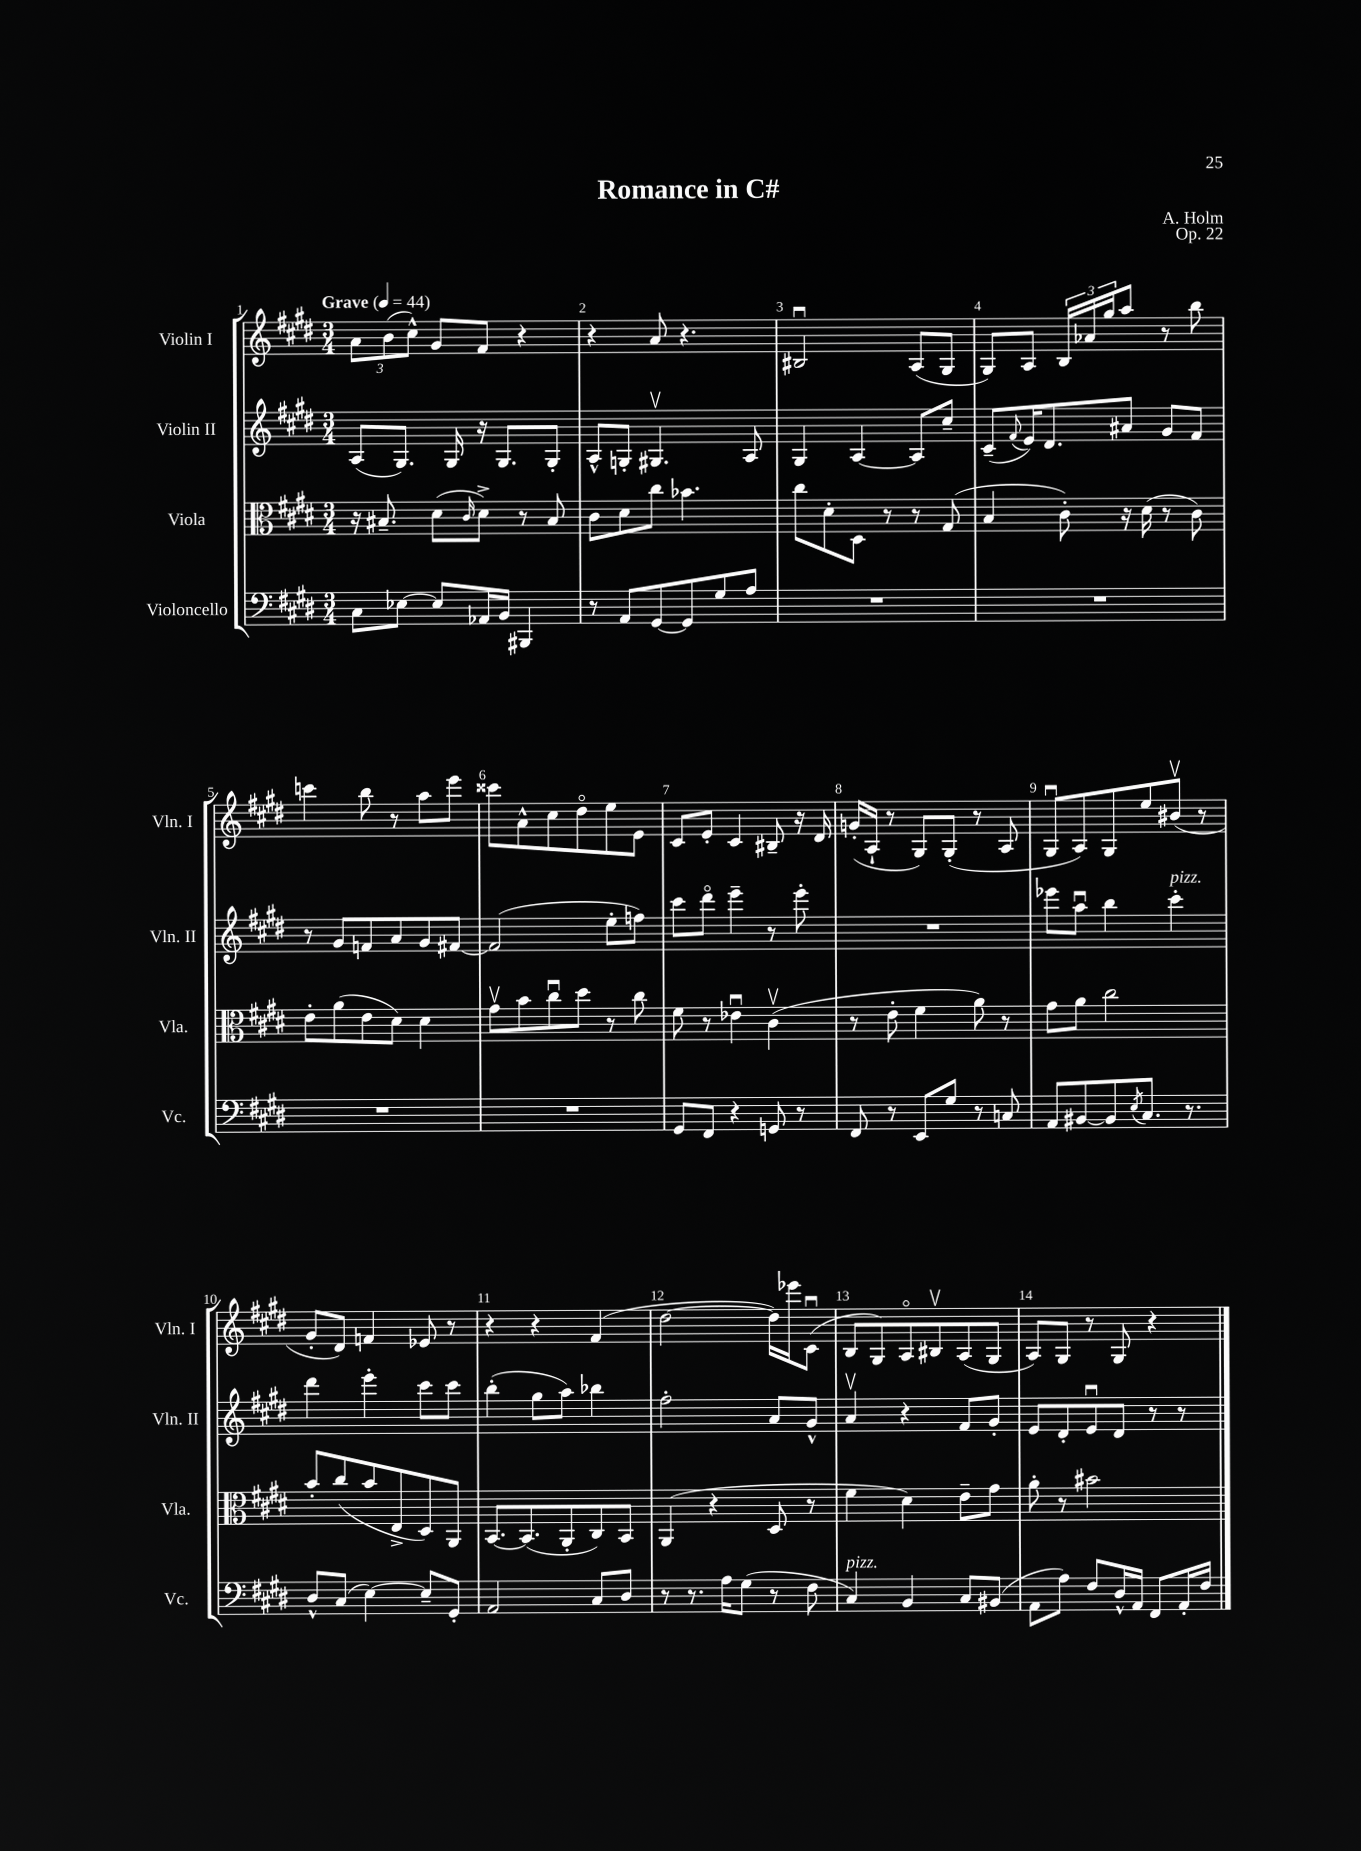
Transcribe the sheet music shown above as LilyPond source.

\header { title = "Romance in C#" composer = "A. Holm" opus = "Op. 22" }
<<
\new StaffGroup <<
\new Staff = "s0" \with { instrumentName = "Violin I" shortInstrumentName = "Vln. I" } {
    \clef treble \key e \major \numericTimeSignature \time 3/4 \tempo "Grave" 4 = 44
    \tuplet 3/2 { a'8 b'8( cis''8-^) } gis'8 fis'8 r4 |
    r4 a'8 r4. |
    bis2\downbow a8( gis8 |
    gis8) a8 \tuplet 3/2 { b16 aes'16 gis''16 } a''8 r8 b''8 |
    c'''4 b''8 r8 a''8 e'''8 |
    cisis'''8 a'8-^ cis''8 dis''8\flageolet e''8 e'8 |
    cis'8 e'8-. cis'4 bis8-- r16 dis'16 |
    g'16-.( a16-! r8 gis8) gis8-.( r8 a8 |
    gis8\downbow a8) gis8 e''8 bis'8\upbow( r8 |
    gis'8-. dis'8) f'4 ees'8 r8 |
    r4 r4 fis'4( |
    dis''2~ dis''16) ees'''16 cis'8\downbow( |
    b8 gis8) a8\flageolet bis8\upbow a8( gis8 |
    a8) gis8 r8 gis8 r4 \bar "|." |
}
\new Staff = "s1" \with { instrumentName = "Violin II" shortInstrumentName = "Vln. II" } {
    \clef treble \key e \major \numericTimeSignature \time 3/4
    a8( gis8.) gis16 r16 gis8. gis8-. |
    a8-^ g8-. gis4.\upbow a8 |
    gis4 a4~ a8 cis''8-- |
    cis'8--( \appoggiatura { fis'8 } e'16) dis'8. ais'8 gis'8 fis'8 |
    r8 gis'8 f'8 a'8 gis'8 fis'8~ |
    fis'2( e''8-. f''8) |
    cis'''8 dis'''8\flageolet e'''4-- r8 e'''8-. |
    R2. |
    ees'''8 a''8\downbow b''4 cis'''4-.^\markup { \italic "pizz." } |
    dis'''4 e'''4-. cis'''8 cis'''8 |
    b''4-.( gis''8 a''8) bes''4 |
    fis''2-. a'8 gis'8-^ |
    a'4\upbow r4 fis'8 gis'8-. |
    e'8 dis'8-. e'8\downbow dis'8 r8 r8 \bar "|." |
}
\new Staff = "s2" \with { instrumentName = "Viola" shortInstrumentName = "Vla." } {
    \clef alto \key e \major \numericTimeSignature \time 3/4
    r16 bis8.-- dis'8( \grace { cis'16 } dis'8->) r8 bis8 |
    cis'8 dis'8 cis''8 bes'4. |
    cis''8 dis'8-. dis8 r8 r8 gis8( |
    b4 cis'8-.) r16 dis'16( r8 cis'8) |
    e'8-. a'8( e'8 dis'8) dis'4 |
    gis'8\upbow b'8 cis''8\downbow dis''8 r8 cis''8 |
    fis'8 r8 ees'4\downbow cis'4\upbow( |
    r8 e'8-. fis'4 a'8) r8 |
    gis'8 a'8 cis''2 |
    b'8-. cis''8( b'8 e8-> dis8) a,8 |
    b,8.~ b,8.( a,8-. cis8) b,8 |
    a,4( r4 dis8 r8 |
    fis'4 dis'4) e'8-- gis'8 |
    a'8-. r8 bis'2 \bar "|." |
}
\new Staff = "s3" \with { instrumentName = "Violoncello" shortInstrumentName = "Vc." } {
    \clef bass \key e \major \numericTimeSignature \time 3/4
    cis8 ees8~ ees8 aes,16 b,16 bis,,4 |
    r8 a,8 gis,8~ gis,8 gis8 a8 |
    R2. |
    R2. |
    R2. |
    R2. |
    gis,8 fis,8 r4 g,8 r8 |
    fis,8 r8 e,8 gis8 r8 c8 |
    a,8 bis,8~ bis,8 \acciaccatura { e8 } cis8. r8. |
    dis8-^ cis8( e4~) e8-- gis,8-. |
    a,2 cis8 dis8 |
    r8 r8. a16 gis8( r8 fis8 |
    cis4^\markup { \italic "pizz." }) b,4 cis8 bis,8( |
    a,8 a8) fis8 dis16-^ a,16 fis,8 a,16-. fis16 \bar "|." |
}
>>
>>
\layout { \context { \Score \override BarNumber.break-visibility = ##(#f #t #t) barNumberVisibility = #all-bar-numbers-visible } }
